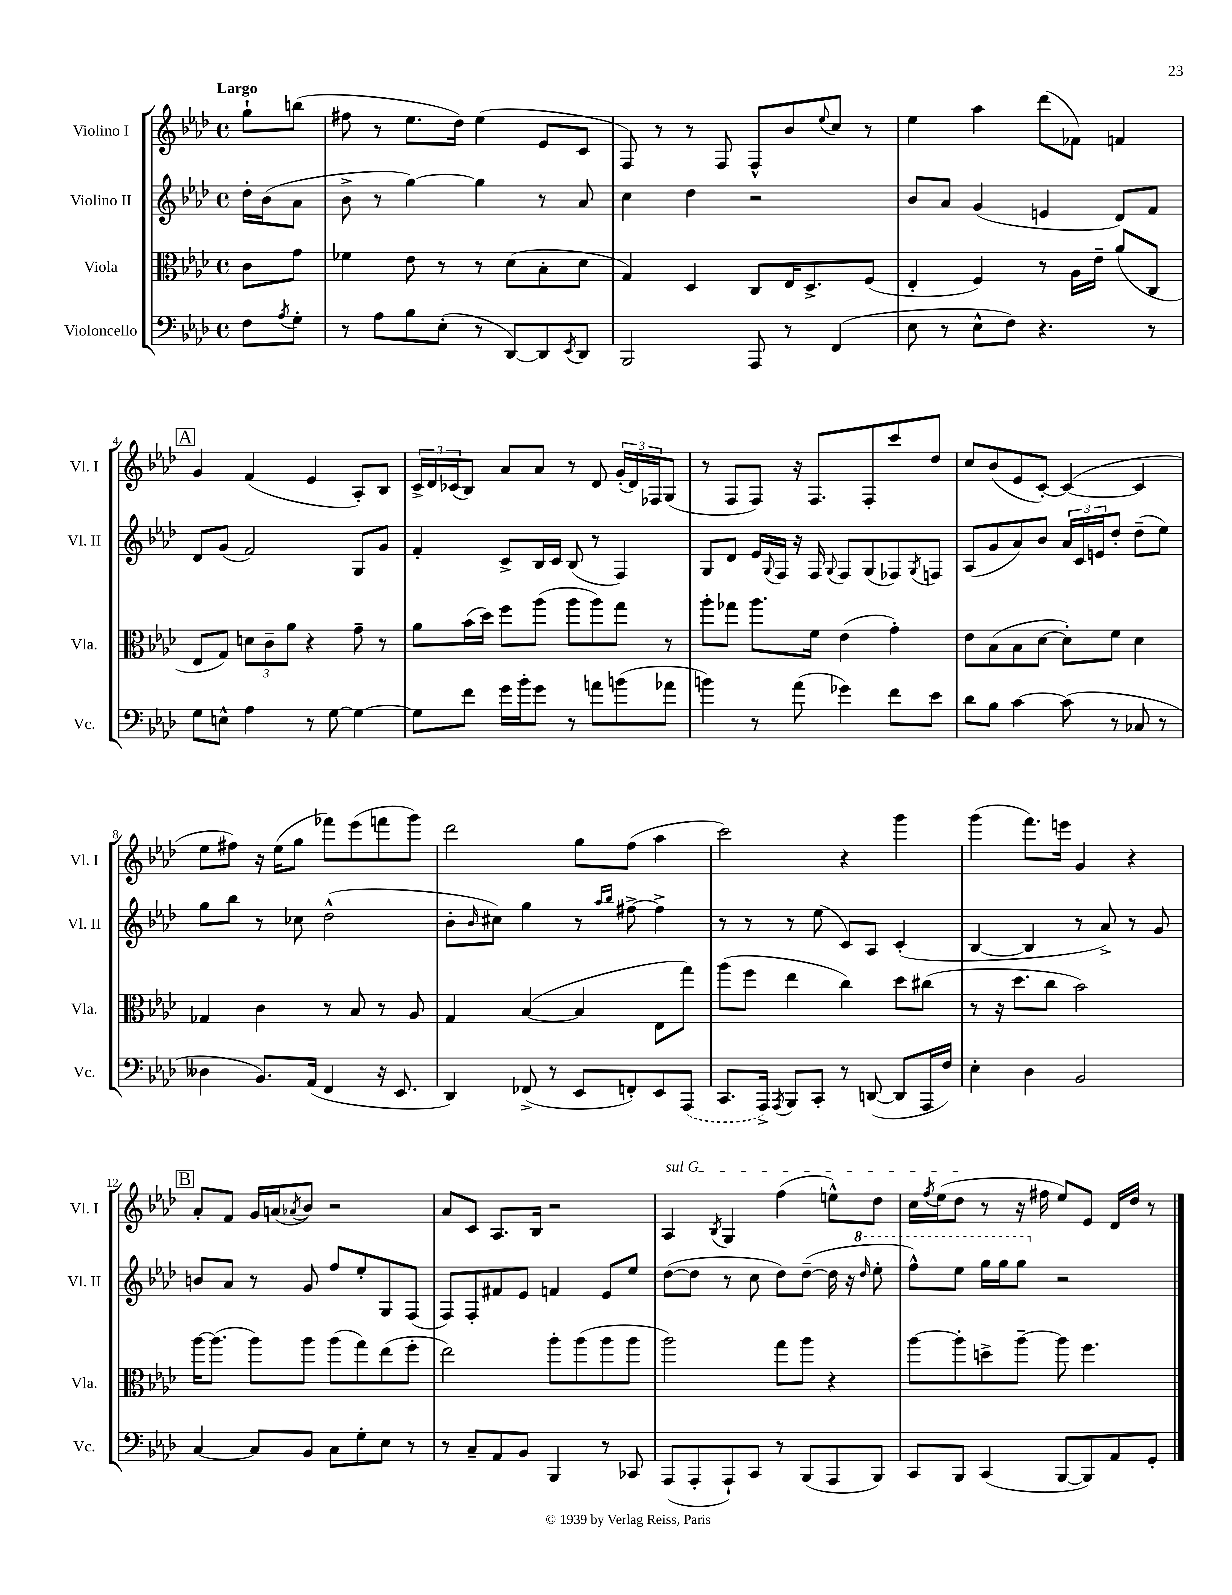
<<
\new StaffGroup <<
\new Staff = "s0" \with { instrumentName = "Violino I" shortInstrumentName = "Vl. I" } {
    \clef treble \key aes \major \defaultTimeSignature \time 4/4 \partial 4 \tempo "Largo"
    g''8-! b''8( |
    fis''8 r8 ees''8. des''16) ees''4( ees'8 c'8 |
    f8) r8 r8 f8 f8-^ bes'8 \appoggiatura { ees''8 } c''8 r8 |
    ees''4 aes''4 des'''8( fes'8) f'4 |
    \mark \markup { \box "A" } g'4 f'4( ees'4 aes8-.) bes8 |
    \tuplet 3/2 { c'16-> des'16 ces'16( } bes8) aes'8 aes'8 r8 des'8 \tuplet 3/2 { g'16-.( des'16) fes16 } g8( |
    r8 f8 f8) r16 f8. f8-. c'''8 des''8 |
    c''8 bes'8( ees'8 c'8~-.) c'4~( c'4 |
    ees''8 fis''8) r16 ees''16( g''8 fes'''8) ees'''8( f'''8 g'''8) |
    des'''2 g''8 f''8( aes''4 |
    c'''2) r4 g'''4 |
    g'''4( f'''8.) e'''16 g'4 r4 |
    \mark \markup { \box "B" } aes'8-. f'8 g'16 a'16( \acciaccatura { aes'8 } bes'8) r2 |
    aes'8 c'8 aes8. bes16 r2 |
    \once \override TextSpanner.bound-details.left.text = \markup { \italic "sul G" } aes4\startTextSpan \acciaccatura { bes8 } g4 f''4( e''8-^) des''8 |
    c''16 \acciaccatura { f''8 } ees''16( des''8\stopTextSpan r8 r16 fis''16 ees''8) ees'8 des'16 des''16 r8 \bar "|." |
}
\new Staff = "s1" \with { instrumentName = "Violino II" shortInstrumentName = "Vl. II" } {
    \clef treble \key aes \major \defaultTimeSignature \time 4/4 \partial 4
    des''16-. bes'16( aes'8 |
    bes'8-> r8 g''4~) g''4 r8 aes'8 |
    c''4 des''4 r2 |
    bes'8 aes'8 g'4( e'4 des'8) f'8 |
    \mark \markup { \box "A" } des'8 g'8( f'2) g8 g'8 |
    f'4-. c'8-> bes16 c'16 bes8( r8 f4) |
    g8 des'8 ees'16 \appoggiatura { g8 } f16 r16 f16 \appoggiatura { g8 } f8 g8( fes8) \acciaccatura { g8 } f8 |
    aes8( g'8 aes'8) bes'8 \tuplet 3/2 { aes'16 c'16 e'16 } des''8-. des''8--( ees''8) |
    g''8 bes''8 r8 ces''8 des''2-^( |
    bes'8-. \grace { bes'16 } cis''8) g''4 r8 \grace { aes''16 bes''16 } fis''8~-> fis''4-> |
    r8 r8 r8 ees''8( c'8) aes8 c'4-.( |
    bes4~ bes4 r8 aes'8->) r8 g'8 |
    \mark \markup { \box "B" } b'8 aes'8 r8 g'8 f''8 ees''8-. g8 f8( |
    f8) f8-. fis'8 ees'8 f'4 ees'8 ees''8 |
    des''8~( des''8 r8 c''8 des''8) des''8~--( des''16 r16 \ottava #1 \grace { des'''16 } ees'''8-. |
    f'''8-^) ees'''8 g'''16 g'''16 g'''8 \ottava #0 r2 \bar "|." |
}
\new Staff = "s2" \with { instrumentName = "Viola" shortInstrumentName = "Vla." } {
    \clef alto \key aes \major \defaultTimeSignature \time 4/4 \partial 4
    c'8 g'8 |
    fes'4 ees'8 r8 r8 des'8( bes8-. des'8 |
    g4) des4 c8 ees16 des8.-> f8( |
    ees4-. f4) r8 aes16 ees'16-- aes'8( c8 |
    \mark \markup { \box "A" } ees8 g8) \tuplet 3/2 { d'8 c'8-- aes'8 } r4 g'8-- r8 |
    aes'8 bes'16( des''16) f''8 aes''8( aes''8 aes''8) g''8 r8 |
    aes''8-. ges''8 aes''8. f'16 ees'4( g'4-.) |
    ees'8 bes8( bes8 des'8~ des'8-.) f'8 des'4 |
    ges4 c'4 r8 bes8 r8 aes8 |
    g4 bes4~( bes4 ees8 g''8) |
    aes''8( f''8 ees''4 c''4) des''8 cis''8( |
    r8 r16 des''8. c''8 bes'2) |
    \mark \markup { \box "B" } aes''16~ aes''8.( aes''8) aes''8 aes''8( g''8) ees''8( f''8-. |
    ees''2) aes''8-. aes''8( aes''8 aes''8 |
    aes''2) g''8 aes''8 r4 |
    aes''8~ aes''8-. d''8-> aes''8~-- aes''8 f''4. \bar "|." |
}
\new Staff = "s3" \with { instrumentName = "Violoncello" shortInstrumentName = "Vc." } {
    \clef bass \key aes \major \defaultTimeSignature \time 4/4 \partial 4
    f8 \acciaccatura { aes8 } g8-. |
    r8 aes8 bes8 ees8-.( r8 des,8~) des,8 \acciaccatura { ees,8 } des,8 |
    bes,,2 aes,,8 r8 f,4( |
    ees8 r8 ees8-^ f8) r4. r8 |
    \mark \markup { \box "A" } g8 e8-^ aes4 r8 g8~ g4~ |
    g8 f'8 g'16 bes'16-. g'8 r8 a'8 b'8( aes'8 |
    b'4) r8 aes'8( ges'4) f'8 ees'8 |
    des'8 bes8 c'4~ c'8( r8 ces8 r8 |
    deses4 bes,8.) aes,16( f,4 r16 ees,8. |
    des,4) fes,8->( r8 ees,8 f,8-.) ees,8 \once \slurDashed aes,,8( |
    c,8. aes,,16->) \acciaccatura { aes,,8 } bes,,8 c,8-. r8 d,8~( d,8 aes,,16 f16) |
    ees4-. des4 bes,2 |
    \mark \markup { \box "B" } c4~ c8 bes,8 c8 g8-. ees8 r8 |
    r8 c8-- aes,8 bes,8 bes,,4 r8 ces,8 |
    aes,,8( aes,,8-. aes,,8-!) c,8 r8 bes,,8( aes,,8 bes,,8) |
    c,8 bes,,8 c,4( bes,,8~ bes,,8) aes,8 g,8-. \bar "|." |
}
>>
>>
